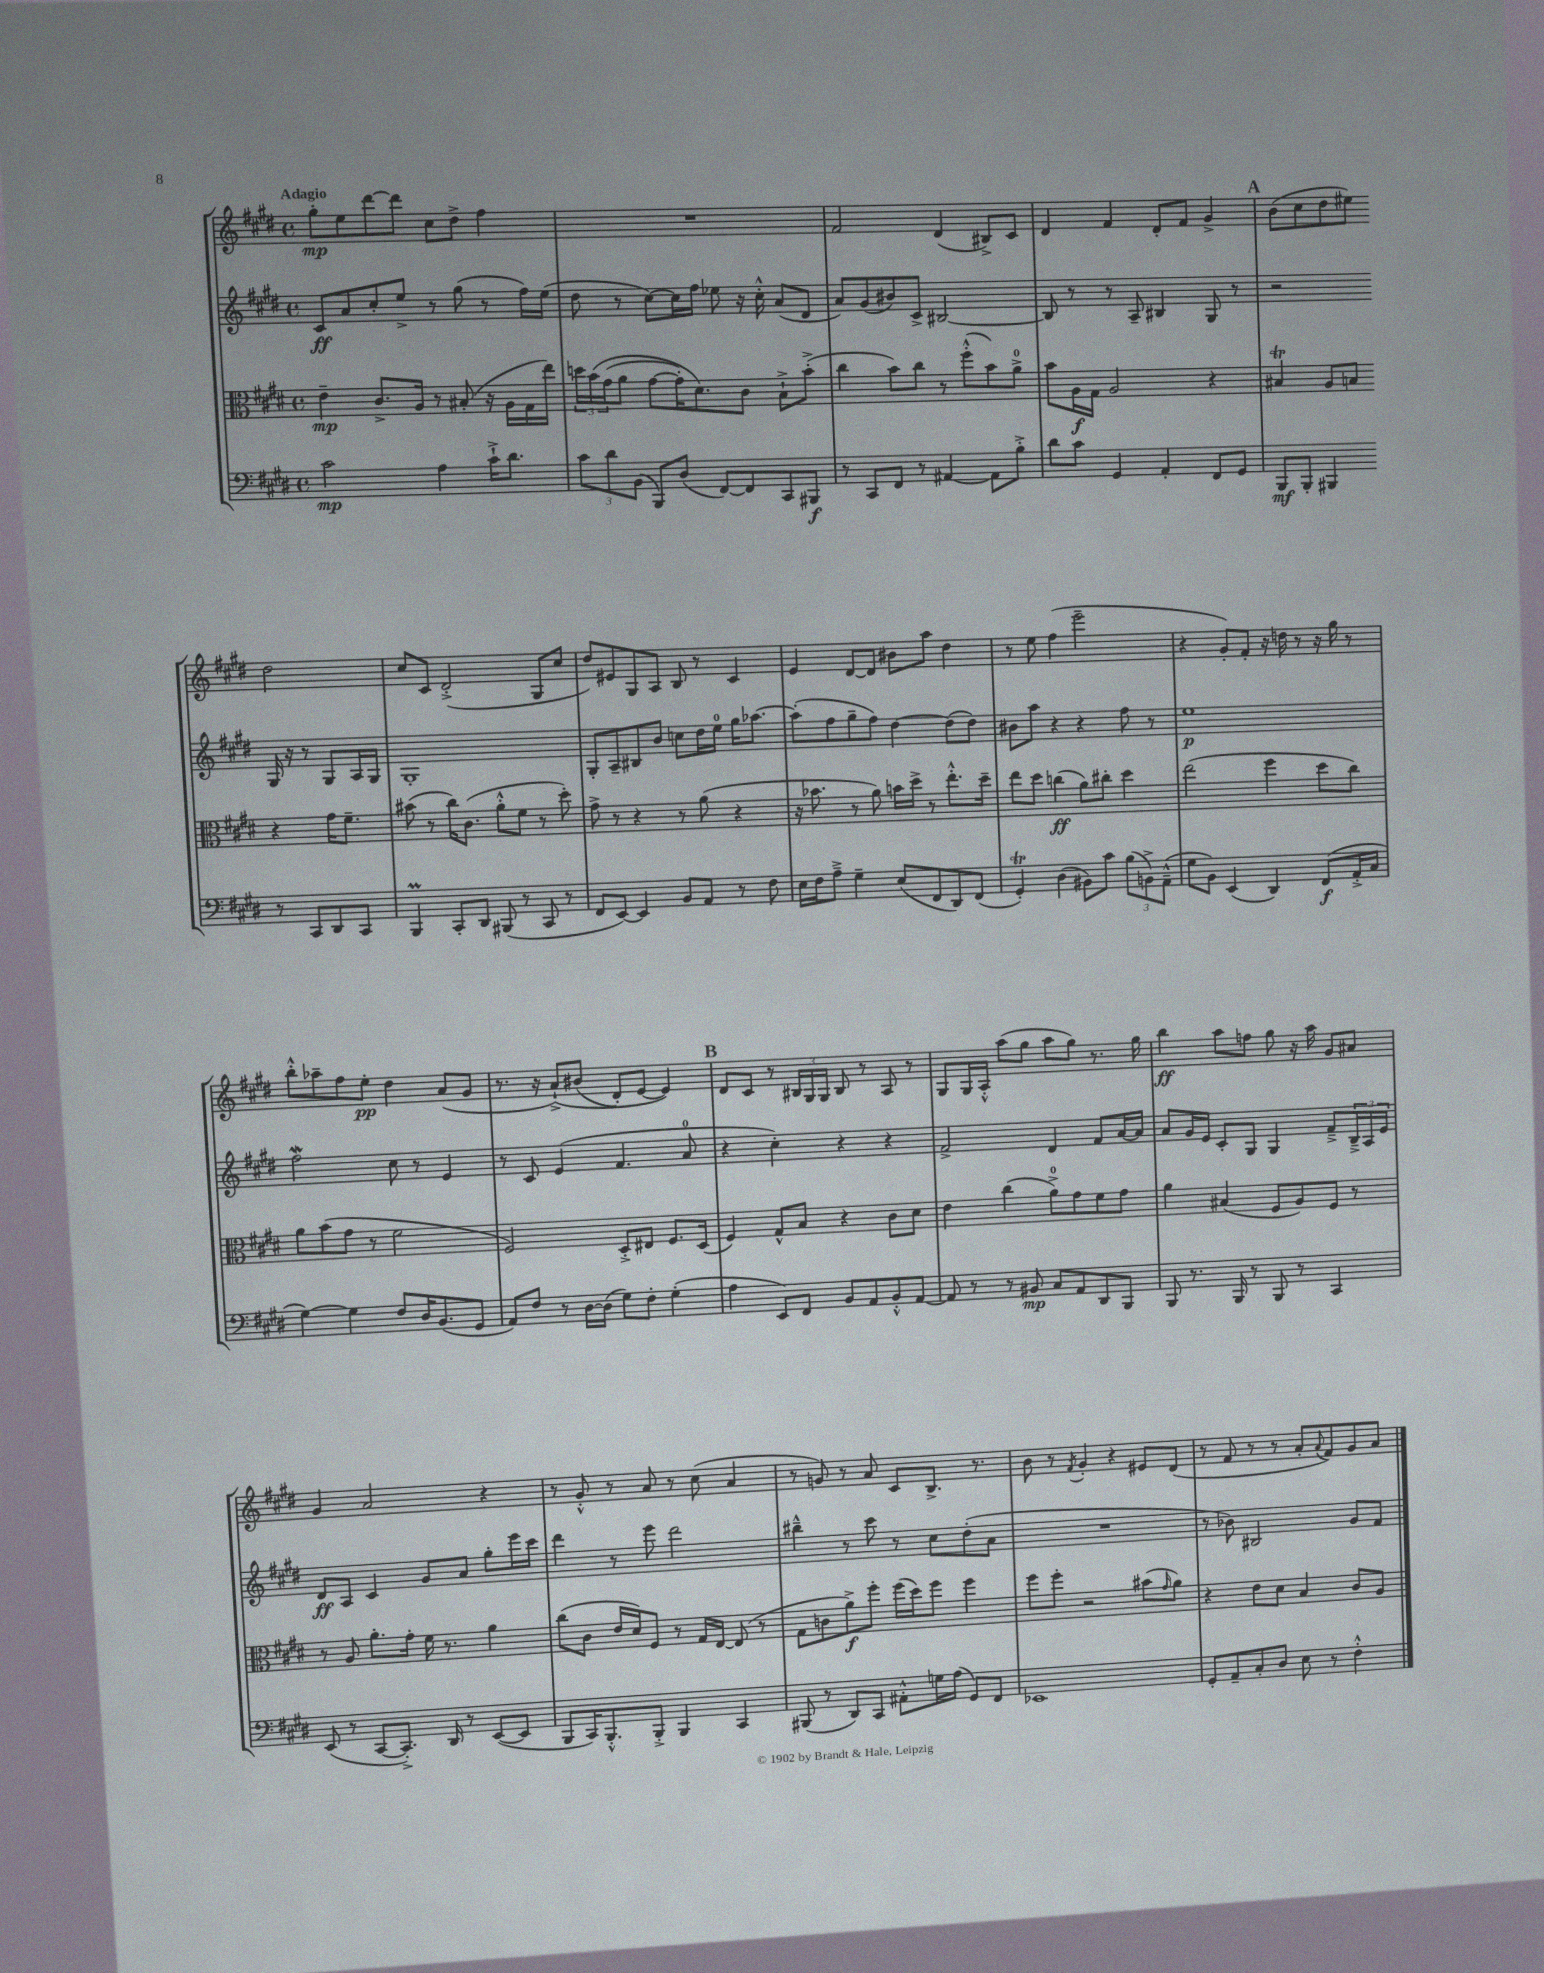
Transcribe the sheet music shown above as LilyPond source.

<<
\new StaffGroup <<
\new Staff = "s0" {
    \clef treble \key e \major \defaultTimeSignature \time 4/4 \tempo "Adagio"
    gis''8-.\mp e''8 dis'''8~ dis'''8 cis''8 dis''8-> fis''4 |
    R1 |
    fis'2 dis'4( bis8->) cis'8 |
    dis'4 fis'4 dis'8-. fis'8 gis'4-> |
    \mark \markup { \bold "A" } b'8( cis''8 dis''8 eis''8) dis''2 |
    cis''8 cis'8 dis'2-.->( gis8 cis''8 |
    dis''8) eis'8 gis8 a8 b8 r8 cis'4 |
    e'4 dis'8~ dis'8 bis'8 a''8 dis''4 |
    r8 e''8 fis''4( e'''2-- |
    r4 gis'8-.) fis'8-. r16 d''16 r8 r16 gis''16 r8 |
    b''8-.-^ aes''8-- fis''8 e''8-.\pp dis''4 a'8( gis'8 |
    r8. r16 a'8-!->)\( bis'8( dis'8-.) e'8~ e'4\) |
    \mark \markup { \bold "B" } dis'8 cis'8 r8 \tuplet 3/2 { bis16 gis16 gis16 } bis8 r8 a8 r8 |
    gis8 gis16 a16-.-^ a''8( gis''8 a''8 gis''8) r8. gis''16 |
    b''4\ff a''8 f''8 gis''8 r16 a''16 gis'8 ais'8 |
    gis'4 a'2 r4 |
    r8 gis'8-.-^ r8 a'8 r8 cis''8( a'4 |
    r8 g'8) r8 a'8 cis'8 b8.-> r8. |
    b'8 r8 \acciaccatura { fis'8 } gis'4-. r4 eis'8 dis'8( |
    r8 fis'8 r8 r8 a'8-. \appoggiatura { a'8 } fis'8) gis'8 a'8 \bar "|." |
}
\new Staff = "s1" {
    \clef treble \key e \major \defaultTimeSignature \time 4/4
    cis'8\ff a'8 cis''8-. e''8-> r8 gis''8( r8 fis''16) e''16( |
    dis''8 r8 cis''8~) cis''16 fis''16 ees''8 r16 cis''16-.-^ a'8( dis'8 |
    a'8) gis'8( bis'8) cis'8-> bis2~ |
    bis8 r8 r8 a8-- bis4 gis8 r8 |
    \mark \markup { \bold "A" } r2 gis16 r16 r8 gis8 a16 gis16 |
    gis1-. |
    gis8-. a8-- bis8 b'8 c''8 dis''16 e''16-0 gis''16 aes''8.~ |
    aes''8-.( fis''8 gis''8-- fis''8) dis''4~ dis''8( dis''8) |
    bis'8 a''8 r4 r4 fis''8 r8 |
    e''1\p |
    fis''2\mordent cis''8 r8 e'4 |
    r8 cis'8 e'4( fis'4. a'8-0 |
    \mark \markup { \bold "B" } r4 cis''4-.) r4 r4 |
    fis'2-> dis'4 fis'8 a'16~ a'16 |
    a'8 gis'16 e'16 cis'8-. gis8 gis4 fis'8---> \tuplet 3/2 { b16---> a16 e'16 } |
    dis'8\ff a8 cis'4 gis'8 a'8 gis''8-. e'''16 cis'''16 |
    dis'''4 r8 e'''8 dis'''2 |
    bis''4---^ r8 cis'''8 r8 cis''8 dis''8-.( a'8 |
    R1 |
    r8 bes'8) bis2 gis'8 fis'8 \bar "|." |
}
\new Staff = "s2" {
    \clef alto \key e \major \defaultTimeSignature \time 4/4
    e'4--\mp cis'8.-> a16 r8 bis8-.( r16 a16 gis16 e''16) |
    \tuplet 3/2 { d''16 b'16\( gis'16( } a'8 gis'8~ gis'16-.) dis'8.\) cis'8 b8-!-> b'8-.->( |
    cis''4 b'8) cis''8 r8 fis''8-.-^( b'8) a'8-0-> |
    b'8 a16\f gis16 a2 r4 |
    \mark \markup { \bold "A" } bis4\trill a8 b8 r4 gis'16 fis'8.-- |
    bis'8( r8 cis''16) cis'8.( a'8-.-^ fis'8 r8 dis''8-.) |
    gis'8-> r8 r4 r8 a'8( r4 |
    r16 bes'8. r8 a'8) b'16 dis''16-> r8 e''8.-.-^ dis''16-- |
    e''8 dis''8 c''4\ff( a'8) cis''8-. dis''4 |
    e''2( fis''4 dis''8 cis''8) |
    a'8 b'8( gis'8 r8 fis'2 |
    fis2) dis8-.-> eis8 fis8. dis16( |
    \mark \markup { \bold "B" } fis4) gis8-^ b8 r4 cis'8 dis'8 |
    e'4 cis''4( a'8-0->) gis'8 fis'8 gis'8 |
    a'4 bis4( fis8 a8) fis8 r8 |
    r8 a8 a'8.-. gis'16-. fis'16 r8. a'4 |
    cis''8( cis'8 e'16 dis'16) fis8 r8 gis16 e16~ e8( r8 |
    gis8 c'8 a'8->\f) fis''8-. fis''16( dis''16) fis''8 fis''4 |
    fis''8 fis''8-. r2 bis'8( \grace { gis'16 } a'8) |
    r4 e'8 dis'8 b4 cis'8 a8 \bar "|." |
}
\new Staff = "s3" {
    \clef bass \key e \major \defaultTimeSignature \time 4/4
    cis'2\mp a4 cis'16-!-> dis'8. |
    \tuplet 3/2 { cis'8 dis'8 b,8( } b,,8) dis8( fis,8~) fis,8 cis,8 bis,,8\f |
    r8 cis,8 fis,8 r8 ais,4~ ais,8 b8-.-> |
    dis'8 cis'8 gis,4 a,4-. fis,8 gis,8 |
    \mark \markup { \bold "A" } b,,8\mf b,,8-. bis,,4 r8 cis,8 dis,8 cis,8 |
    b,,4\prall cis,8-. dis,8 bis,,8( r8 cis,8 r8 |
    fis,8 e,8~) e,4 b,8 a,8 r8 fis8 |
    e16 fis16 a8---> gis4-- e8( fis,8 dis,8) fis,8( |
    gis,4-.\trill) dis4( bis,8) cis'8 \tuplet 3/2 { b8( b,8->) a,8---^( } |
    gis8 b,8) e,4( dis,4) fis,8\f( a,16-.-> cis16 |
    gis4~) gis4 fis8 dis16 b,8.( gis,8 |
    a,8) fis8 r8 dis16~ dis16( gis8) fis8-. gis4-.( |
    \mark \markup { \bold "B" } a4 e,8) fis,8 b,8 a,8 b,8-.-^ a,8~ |
    a,8 r8 r8 bis,8\mp cis8 a,8 dis,8 b,,8 |
    b,,8 r8. b,,16 r8 b,,8 r8 cis,4 |
    e,8( r8 cis,8~ cis,8.-.->) dis,16 r8 e,8~( e,8 |
    b,,8 cis,16) b,,8.-.-^ b,,8-.-> b,,4 cis,4 |
    bis,,8( r8 dis,8) cis,8 ais,8-.-^ g16 a16( gis,8) fis,8 |
    ees,1 |
    gis,8-. a,8-- cis8-. dis8 e8 r8 fis4-.-^ \bar "|." |
}
>>
>>
\layout { \context { \Score \remove "Bar_number_engraver" } }
